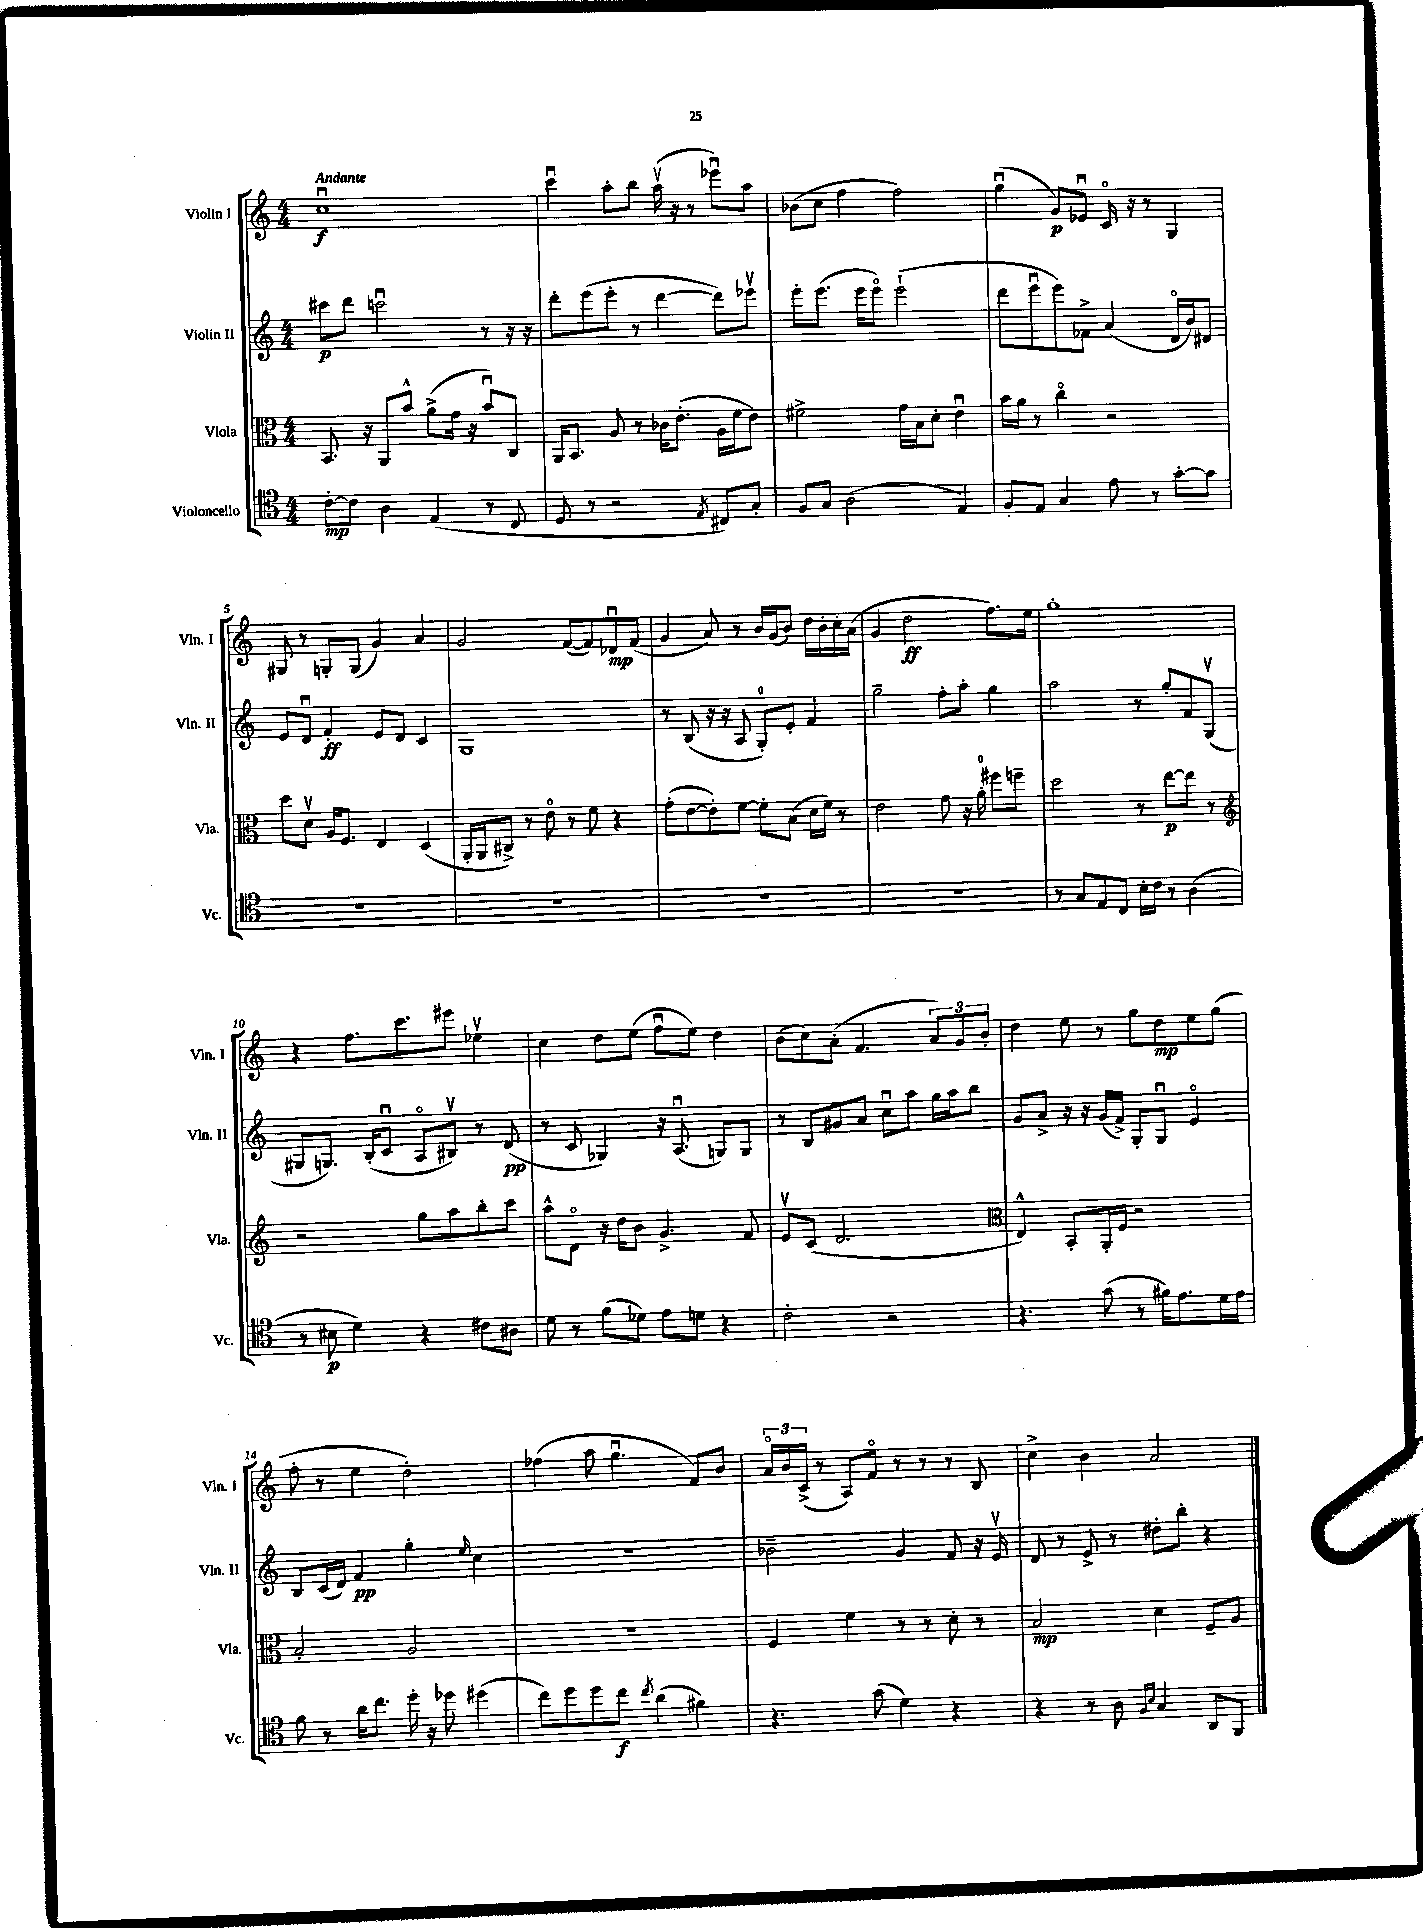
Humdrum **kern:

**kern	**dynam	**kern	**dynam	**kern	**dynam	**kern	**dynam
*part4	*part4	*part3	*part3	*part2	*part2	*part1	*part1
*staff4	*staff4	*staff3	*staff3	*staff2	*staff2	*staff1	*staff1
*I"Violoncello	*	*I"Viola	*	*I"Violin II	*	*I"Violin I	*
*I'Vc.	*	*I'Vla.	*	*I'Vln. II	*	*I'Vln. I	*
*clefC4	*	*clefC3	*	*clefG2	*	*clefG2	*
*k[]	*	*k[]	*	*k[]	*	*k[]	*
*M4/4	*	*M4/4	*	*M4/4	*	*M4/4	*
=1	=1	=1	=1	=1	=1	=1	=1
!	!	!	!	!	!	!LO:TX:a:B:t=Andante	!
[8c'\L	mp	8.BB/	.	8ccc#X\L	p	1ccu	f
8c\J]	.	.	.	8ddd\J	.	.	.
.	.	16r	.	.	.	.	.
4A\	.	8AA/L	.	2cccnu\	.	.	.
.	.	8b^^/J	.	.	.	.	.
(4E/	.	(8a^\L	.	.	.	.	.
.	.	16g\Jk	.	.	.	.	.
.	.	16r	.	.	.	.	.
8r	.	8bu/L)	.	8r	.	.	.
8C/	.	8C/J	.	16r	.	.	.
.	.	.	.	16r	.	.	.
=2	=2	=2	=2	=2	=2	=2	=2
8D/	.	16AA/KL	.	8ddd'\L	.	4cccu\	.
.	.	8.BB/J	.	.	.	.	.
8r	.	.	.	(8eee\	.	.	.
2r	.	8A/	.	8eee'\J	.	8aa'\L	.
.	.	8r	.	8r	.	8bb\J	.
.	.	16c-X\KL	.	[4ddd\	.	(16aav\	.
.	.	(8.e'\J	.	.	.	16r	.
.	.	.	.	.	.	8r	.
8qE/	.	.	.	.	.	.	.
8C#X/L)	.	16A\LL	.	8ddd\L])	.	8eee-Xu\L)	.
.	.	16f\J	.	.	.	.	.
8G'/J	.	8e\J)	.	8eee-Xv\J	.	8aa\J	.
=3	=3	=3	=3	=3	=3	=3	=3
8F/L	.	2f#X^\	.	8eee'\L	.	(8b-X\L	.
8G/J	.	.	.	(8.eee\J	.	8cc\J	.
(2A\	.	.	.	.	.	4ff\	.
.	.	.	.	16eee\KL	.	.	.
.	.	.	.	8eee\J)	.	.	.
.	.	16g\LL	.	(2eee`\	.	2ff\)	.
.	.	16B\J	.	.	.	.	.
.	.	8d'\J	.	.	.	.	.
4E/)	.	4eu\	.	.	.	.	.
=4	=4	=4	=4	=4	=4	=4	=4
8F'/L	.	16b\LL	.	8ddd\L	.	(4ggu\	.
.	.	16a\JJ	.	.	.	.	.
8E/J	.	8r	.	8eeeu\	.	.	.
4G/	.	4cc\	.	8eee\)	.	8g/L)	p
.	.	.	.	8f-X^\J	.	8e-Xu/J	.
8e\	.	2r	.	(4a/	.	16c/	.
.	.	.	.	.	.	16r	.
8r	.	.	.	.	.	8r	.
[8g'\L	.	.	.	16d/LL	.	4G/	.
.	.	.	.	16b/J)	.	.	.
8g\J]	.	.	.	8d#X/J	.	.	.
!!LO:LB:g=z
=5	=5	=5	=5	=5	=5	=5	=5
1r	.	8dd\L	.	8e/L	.	8G#X/	.
.	.	8dv\J	.	8du/J	.	8r	.
.	.	16A/KL	.	4f'/	ff	8Gn'/L	.
.	.	8.F/J	.	.	.	.	.
.	.	.	.	.	.	(8G/J	.
.	.	4E/	.	8e/L	.	4g/)	.
.	.	.	.	8d/J	.	.	.
.	.	(4D/	.	4c/	.	4a/	.
=6	=6	=6	=6	=6	=6	=6	=6
1r	.	16AA'/LL	.	1G	.	2g/	.
.	.	16AA/J	.	.	.	.	.
.	.	8C#X^/J)	.	.	.	.	.
.	.	8r	.	.	.	.	.
.	.	8e\	.	.	.	.	.
.	.	8r	.	.	.	([8f/L	.
.	.	8f\	.	.	.	8f/])	.
.	.	4r	.	.	.	8d-Xu/	mp
.	.	.	.	.	.	(8f/J	.
=7	=7	=7	=7	=7	=7	=7	=7
1r	.	(8g'\L	.	8r	.	4g/	.
.	.	[8e\	.	(8B/	.	.	.
.	.	8e'\])	.	16r	.	8a/)	.
.	.	.	.	16r	.	.	.
.	.	[8f\J	.	8A/	.	8r	.
.	.	8f'\L]	.	8G'/L)	.	16b/LL	.
.	.	.	.	.	.	(16g/J	.
.	.	(8B\J	.	8e'/J	.	8b/J)	.
.	.	16d\LL	.	4f/	.	16dd\LL	.
.	.	16f\JJ)	.	.	.	16b'\	.
.	.	8r	.	.	.	16cc'\	.
.	.	.	.	.	.	(16a\JJ	.
=8	=8	=8	=8	=8	=8	=8	=8
1r	.	2e\	.	2gg~\	.	4g/	.
.	.	.	.	.	.	2dd\	ff
.	.	8g\	.	8ff'\L	.	.	.
.	.	16r	.	8aa'\J	.	.	.
.	.	16a'\	.	.	.	.	.
.	.	8ff#X\L	.	4gg\	.	8.ff\L)	.
.	.	8ffn~\J	.	.	.	.	.
.	.	.	.	.	.	16ee\Jk	.
=9	=9	=9	=9	=9	=9	=9	=9
8r	.	2dd\	.	2aa\	.	1gg'	.
8G/L	.	.	.	.	.	.	.
8E/	.	.	.	.	.	.	.
8C/J	.	.	.	.	.	.	.
16B'\LL	.	8r	.	8r	.	.	.
16c\JJ	.	.	.	.	.	.	.
8r	.	[8ee\L	p	8gg'/L	.	.	.
(4A\	.	8ee\J]	.	8f/	.	.	.
.	.	8r	.	(8Gv/J	.	.	.
!!LO:LB:g=z
=10	=10	=10	=10	=10	=10	=10	=10
*	*	*clefG2	*	*	*	*	*
8r	.	2r	.	8G#X/L	.	4r	.
8B#X\	p	.	.	8.Gn/J)	.	.	.
4d\)	.	.	.	.	.	8.ff\L	.
.	.	.	.	(16B'/KL	.	.	.
.	.	.	.	8cu/J	.	.	.
.	.	.	.	.	.	8.ccc\	.
4r	.	8gg\L	.	8A/L	.	.	.
.	.	8aa\	.	8B#Xv/J)	.	8eee#X\J	.
8c#X\L	.	8bb'\	.	8r	.	4ee-Xv\	.
8A#X\J	.	8ccc\J	.	(8d/	pp	.	.
=11	=11	=11	=11	=11	=11	=11	=11
8d\	.	8aa^^\L	.	8r	.	4cc\	.
8r	.	8d\J	.	8c/	.	.	.
(8f\L	.	16r	.	4G-X/)	.	8dd\L	.
.	.	16dd\KL	.	.	.	.	.
8d-X\J)	.	8b\J	.	.	.	(8ee\J	.
8e\L	.	4.g^/	.	16r	.	8ffu\L	.
.	.	.	.	(8.Au/	.	.	.
8dn\J	.	.	.	.	.	8ee\J)	.
4r	.	.	.	8Gn/L)	.	4dd\	.
.	.	8f/	.	8G/J	.	.	.
=12	=12	=12	=12	=12	=12	=12	=12
2c'\	.	8ev/L	.	8r	.	(8b\L	.
.	.	(8c/J	.	8B/L	.	8cc\)	.
.	.	2.d/	.	8g#X/	.	(8a'\J	.
.	.	.	.	8a/J	.	4.f/	.
2r	.	.	.	8ccu\L	.	.	.
.	.	.	.	8aa\J	.	.	.
.	.	.	.	16gg\LL	.	12a/L)	.
.	.	.	.	16aa\J	.	.	.
.	.	.	.	.	.	12g/	.
.	.	.	.	8bb\J	.	.	.
.	.	.	.	.	.	12b'/J	.
=13	=13	=13	=13	=13	=13	=13	=13
*	*	*clefC3	*	*	*	*	*
4.r	.	4E^^/)	.	8g/L	.	4dd\	.
.	.	.	.	8a^/J	.	.	.
.	.	8BB'/L	.	16r	.	8ee\	.
.	.	.	.	16r	.	.	.
(8g\	.	16AA'/L	.	(16g/LL	.	8r	.
.	.	16F/JJ	.	16f^/JJ)	.	.	.
8r	.	2r	.	8G'/L	.	8gg\L	.
16f#X\KL)	.	.	.	8Gu/J	.	8dd\	mp
8.e\	.	.	.	.	.	.	.
.	.	.	.	4e/	.	8ee\	.
16d\L	.	.	.	.	.	(8gg\J	.
16e\JJ	.	.	.	.	.	.	.
!!LO:LB:g=z
=14	=14	=14	=14	=14	=14	=14	=14
8f\	.	2B'/	.	8B/L	.	8ff'\	.
8r	.	.	.	(16c/L	.	8r	.
.	.	.	.	16d/JJ)	.	.	.
16a\KL	.	.	.	4f/	pp	4ee\	.
8.cc\J	.	.	.	.	.	.	.
16dd'\	.	2A/	.	4gg'\	.	2dd'\)	.
16r	.	.	.	.	.	.	.
8dd-X\	.	.	.	.	.	.	.
.	.	.	.	16qqee/	.	.	.
(4dd#X\	.	.	.	4cc\	.	.	.
=15	=15	=15	=15	=15	=15	=15	=15
8cc\L)	.	1r	.	1r	.	(4ff-X\	.
8dd\	.	.	.	.	.	.	.
8dd\	.	.	.	.	.	8aa\	.
8cc\J	f	.	.	.	.	4.ggu\	.
8qcc/	.	.	.	.	.	.	.
(4a\	.	.	.	.	.	.	.
4f#X\)	.	.	.	.	.	8f/L)	.
.	.	.	.	.	.	8b/J	.
=16	=16	=16	=16	=16	=16	=16	=16
4.r	.	4F/	.	2b-X~\	.	24a/LL	.
.	.	.	.	.	.	24b/	.
.	.	.	.	.	.	(24c^/JJ	.
.	.	.	.	.	.	8r	.
.	.	4f\	.	.	.	8A/L)	.
(8g\	.	.	.	.	.	8f/J	.
4d\)	.	8r	.	4g/	.	8r	.
.	.	8r	.	.	.	8r	.
4r	.	8d'\	.	8f/	.	8r	.
.	.	8r	.	16r	.	8B/	.
.	.	.	.	16ev/	.	.	.
=17	=17	=17	=17	=17	=17	=17	=17
4r	.	2B/	mp	8d/	.	4cc^\	.
.	.	.	.	8r	.	.	.
8r	.	.	.	8e^/	.	4b\	.
8A\	.	.	.	8r	.	.	.
16qqF/LL	.	.	.	.	.	.	.
16qqB/JJ	.	.	.	.	.	.	.
4G/	.	4d\	.	8dd#X'\L	.	2a/	.
.	.	.	.	8bb'\J	.	.	.
8AA/L	.	8F~/L	.	4r	.	.	.
8FF/J	.	8A/J	.	.	.	.	.
==	==	==	==	==	==	==	==
*-	*-	*-	*-	*-	*-	*-	*-
